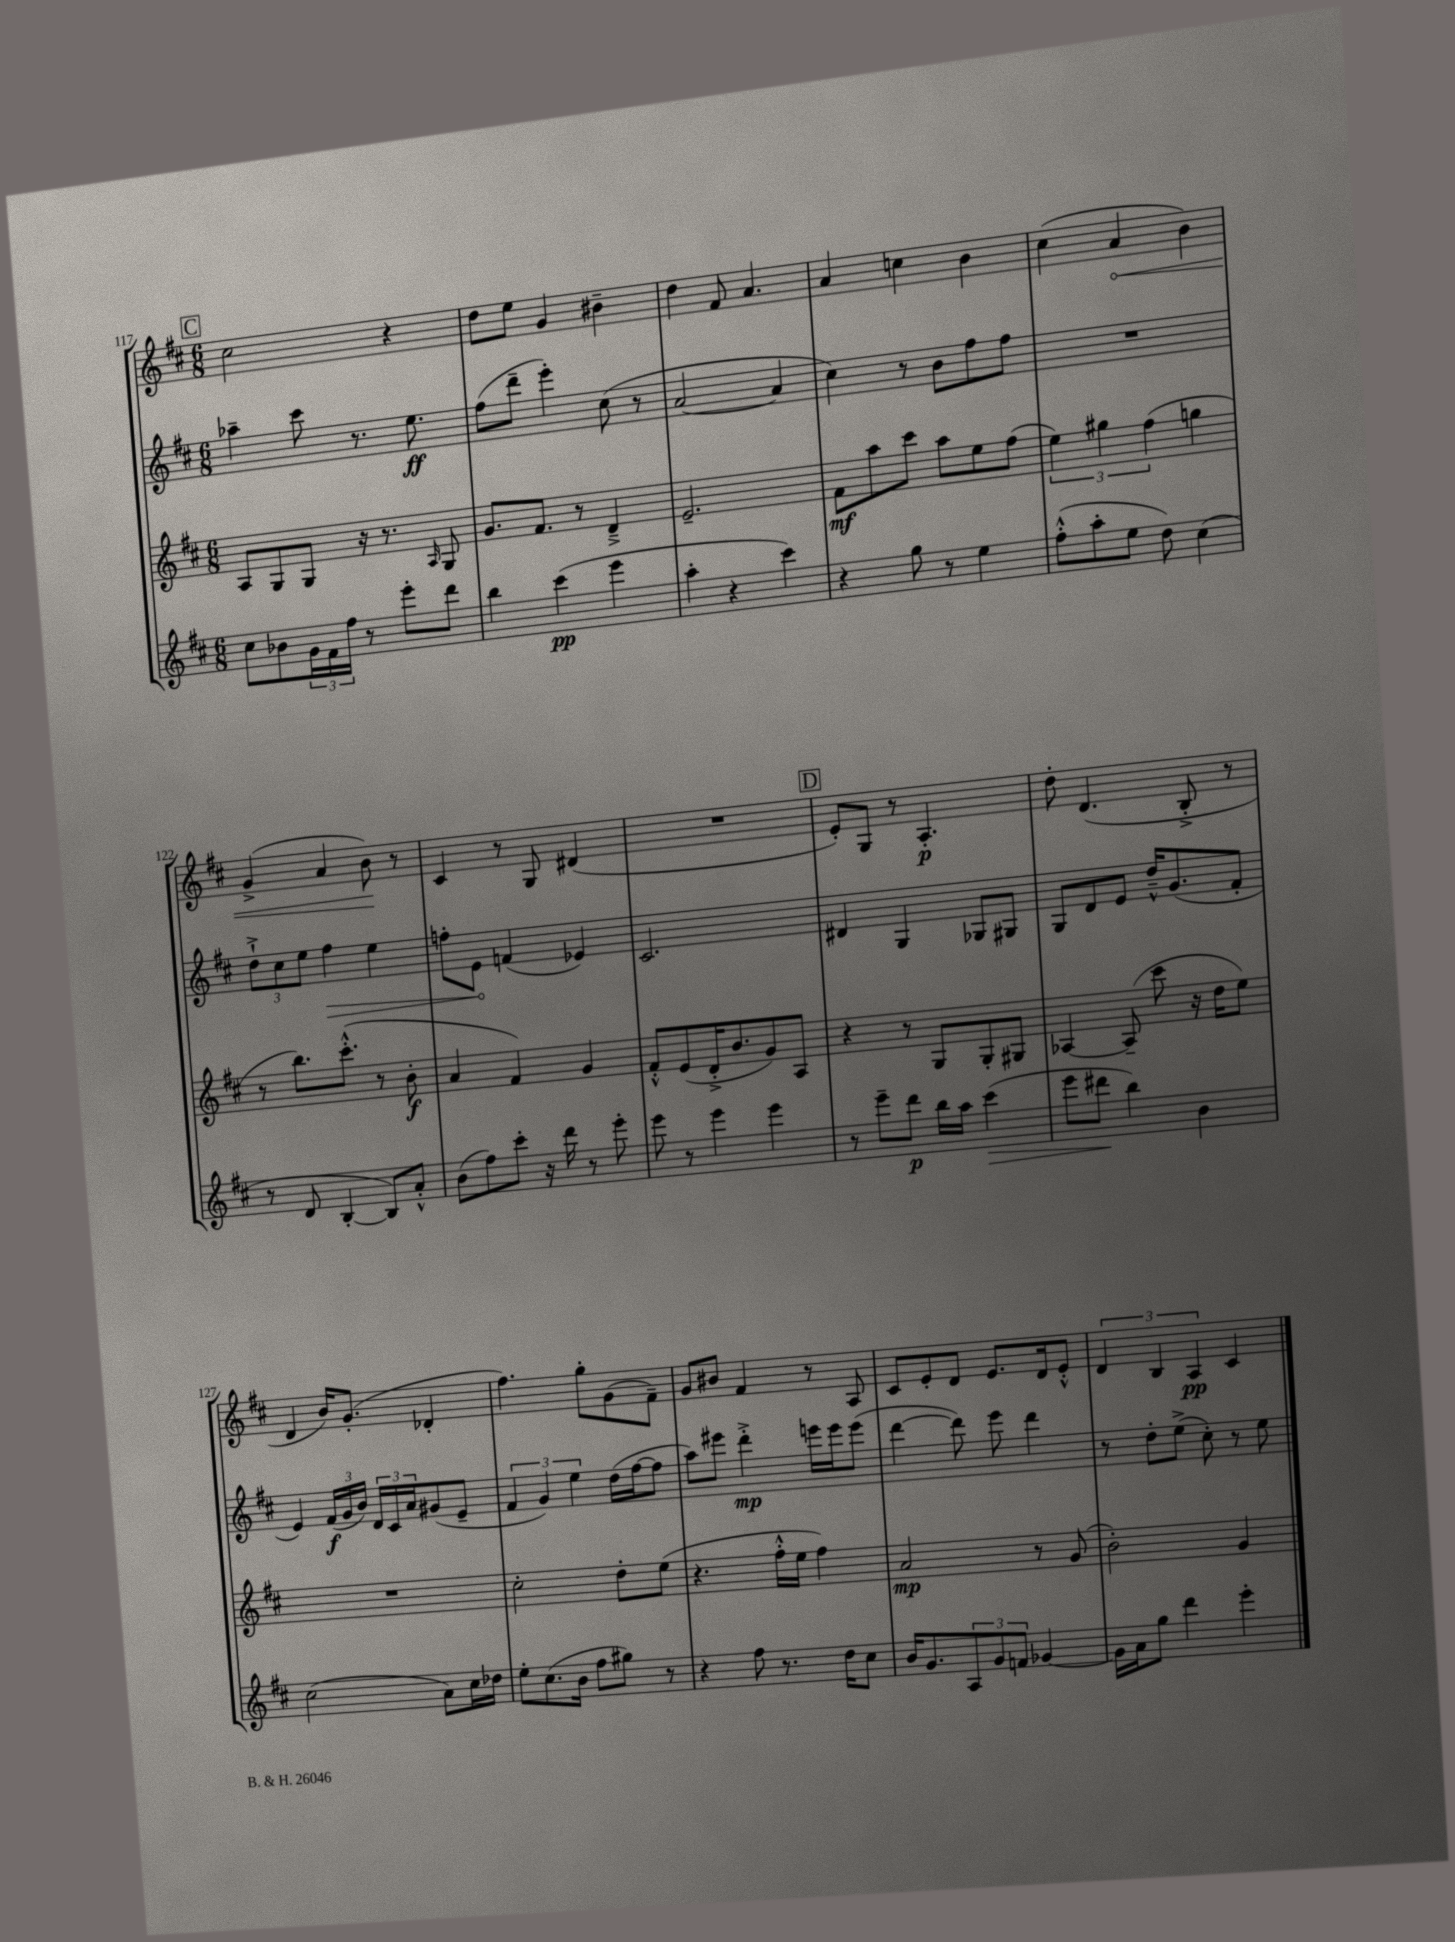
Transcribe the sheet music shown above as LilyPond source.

<<
\new StaffGroup <<
\new Staff = "s0" {
    \clef treble \key d \major \numericTimeSignature \time 6/8
    \mark \markup { \box "C" } cis''2 r4 |
    d''8 e''8 g'4 bis'4-- |
    d''4 fis'8 a'4. |
    a'4 c''4 b'4 |
    cis''4( \once \override Hairpin.circled-tip = ##t a'4\< b'4) |
    g'4->( a'4 b'8\!) r8 |
    cis'4 r8 g8 dis'4( |
    R2. |
    \mark \markup { \box "D" } e'8-.) g8 r8 a4.-.\p |
    d''8-. d'4.( b8-.-> r8 |
    d'4 b'16) g'8.-.( des'4-. |
    fis''4.) g''8-. g'8( fis'8--) |
    g'8 bis'8 fis'4 r8 a8 |
    cis'8 e'8-. d'8 e'8. d'16 e'8-.-^ |
    \tuplet 3/2 { d'4 b4 a4\pp } cis'4 \bar "|." |
}
\new Staff = "s1" {
    \clef treble \key d \major \numericTimeSignature \time 6/8
    \mark \markup { \box "C" } aes''4-- cis'''8 r8. e''8.\ff |
    fis''8( d'''8-- e'''4-.) cis''8( r8 |
    a'2~ a'4 |
    cis''4) r8 b'8 fis''8 fis''8 |
    R2. |
    \tuplet 3/2 { d''8-!-> cis''8 e''8 } \once \override Hairpin.circled-tip = ##t fis''4\> e''4 |
    f''8-. e'8\! f'4( ees'4) |
    cis'2. |
    \mark \markup { \box "D" } dis'4 g4 ges8 gis8 |
    g8 d'8 e'8 d''16---^ g'8.( fis'8-. |
    e'4) \tuplet 3/2 { fis'16\f( g'16 b'16) } \tuplet 3/2 { d'16 cis'16 a'16 } gis'8( e'8-- |
    \tuplet 3/2 { fis'4 g'4) e''4 } d''16( fis''16~ fis''8 |
    a''8) eis'''8 d'''4-.->\mp e'''16 e'''16 e'''8( |
    d'''4~ d'''8) e'''8 d'''4 |
    r8 d''8-. e''8->( cis''8-.) r8 e''8 \bar "|." |
}
\new Staff = "s2" {
    \clef treble \key d \major \numericTimeSignature \time 6/8
    \mark \markup { \box "C" } a8 g8 g8 r16 r8. \grace { a16 } g8 |
    g'8. fis'8. r8 d'4---> |
    e'2.-- |
    fis'8\mf a''8 cis'''8 a''8 e''8 fis''8( |
    \tuplet 3/2 { e''4) gis''4 fis''4( } g''4 |
    r8 b''8.) cis'''8.-.-^( r8 b'8-.\f |
    a'4 fis'4) g'4 |
    fis'8-.-^ e'8( d'16-.-> b'8. g'8) a8 |
    \mark \markup { \box "D" } r4 r8 g8 g8-. gis8 |
    aes4~ aes8--( cis'''8 r16 d''16 e''8) |
    R2. |
    cis''2-. d''8-. e''8( |
    r4. fis''16-.-^ e''16 fis''4) |
    a'2\mp r8 g'8( |
    b'2-.) g'4 \bar "|." |
}
\new Staff = "s3" {
    \clef treble \key d \major \numericTimeSignature \time 6/8
    \mark \markup { \box "C" } cis''8 bes'8 \tuplet 3/2 { g'16 fis'16 fis''16 } r8 e'''8-. d'''8 |
    b''4 cis'''4\pp( e'''4 |
    a''4-. r4 cis'''4) |
    r4 g''8 r8 e''4 |
    fis''8-.-^( a''8-. e''8 d''8) cis''4( |
    r8 d'8 b4~-. b8) a'8-.-^ |
    b'8( fis''8) cis'''8-. r16 d'''16 r8 e'''8-. |
    e'''8 r8 e'''4 e'''4 |
    \mark \markup { \box "D" } r8 e'''8-- d'''8\p b''16 a''16 cis'''4\>( |
    e'''8 dis'''8\! b''4) b'4 |
    cis''2( a'8) cis''16 des''16 |
    e''8-. cis''8.( b'16 fis''8 gis''8) r8 |
    r4 fis''8 r8. d''16 cis''8 |
    b'16 g'8. \tuplet 3/2 { a8 g'8 f'8 } ges'4~ |
    ges'16 a'16 g''8 d'''4 e'''4-. \bar "|." |
}
>>
>>
\layout { \context { \Score currentBarNumber = #117 } }
